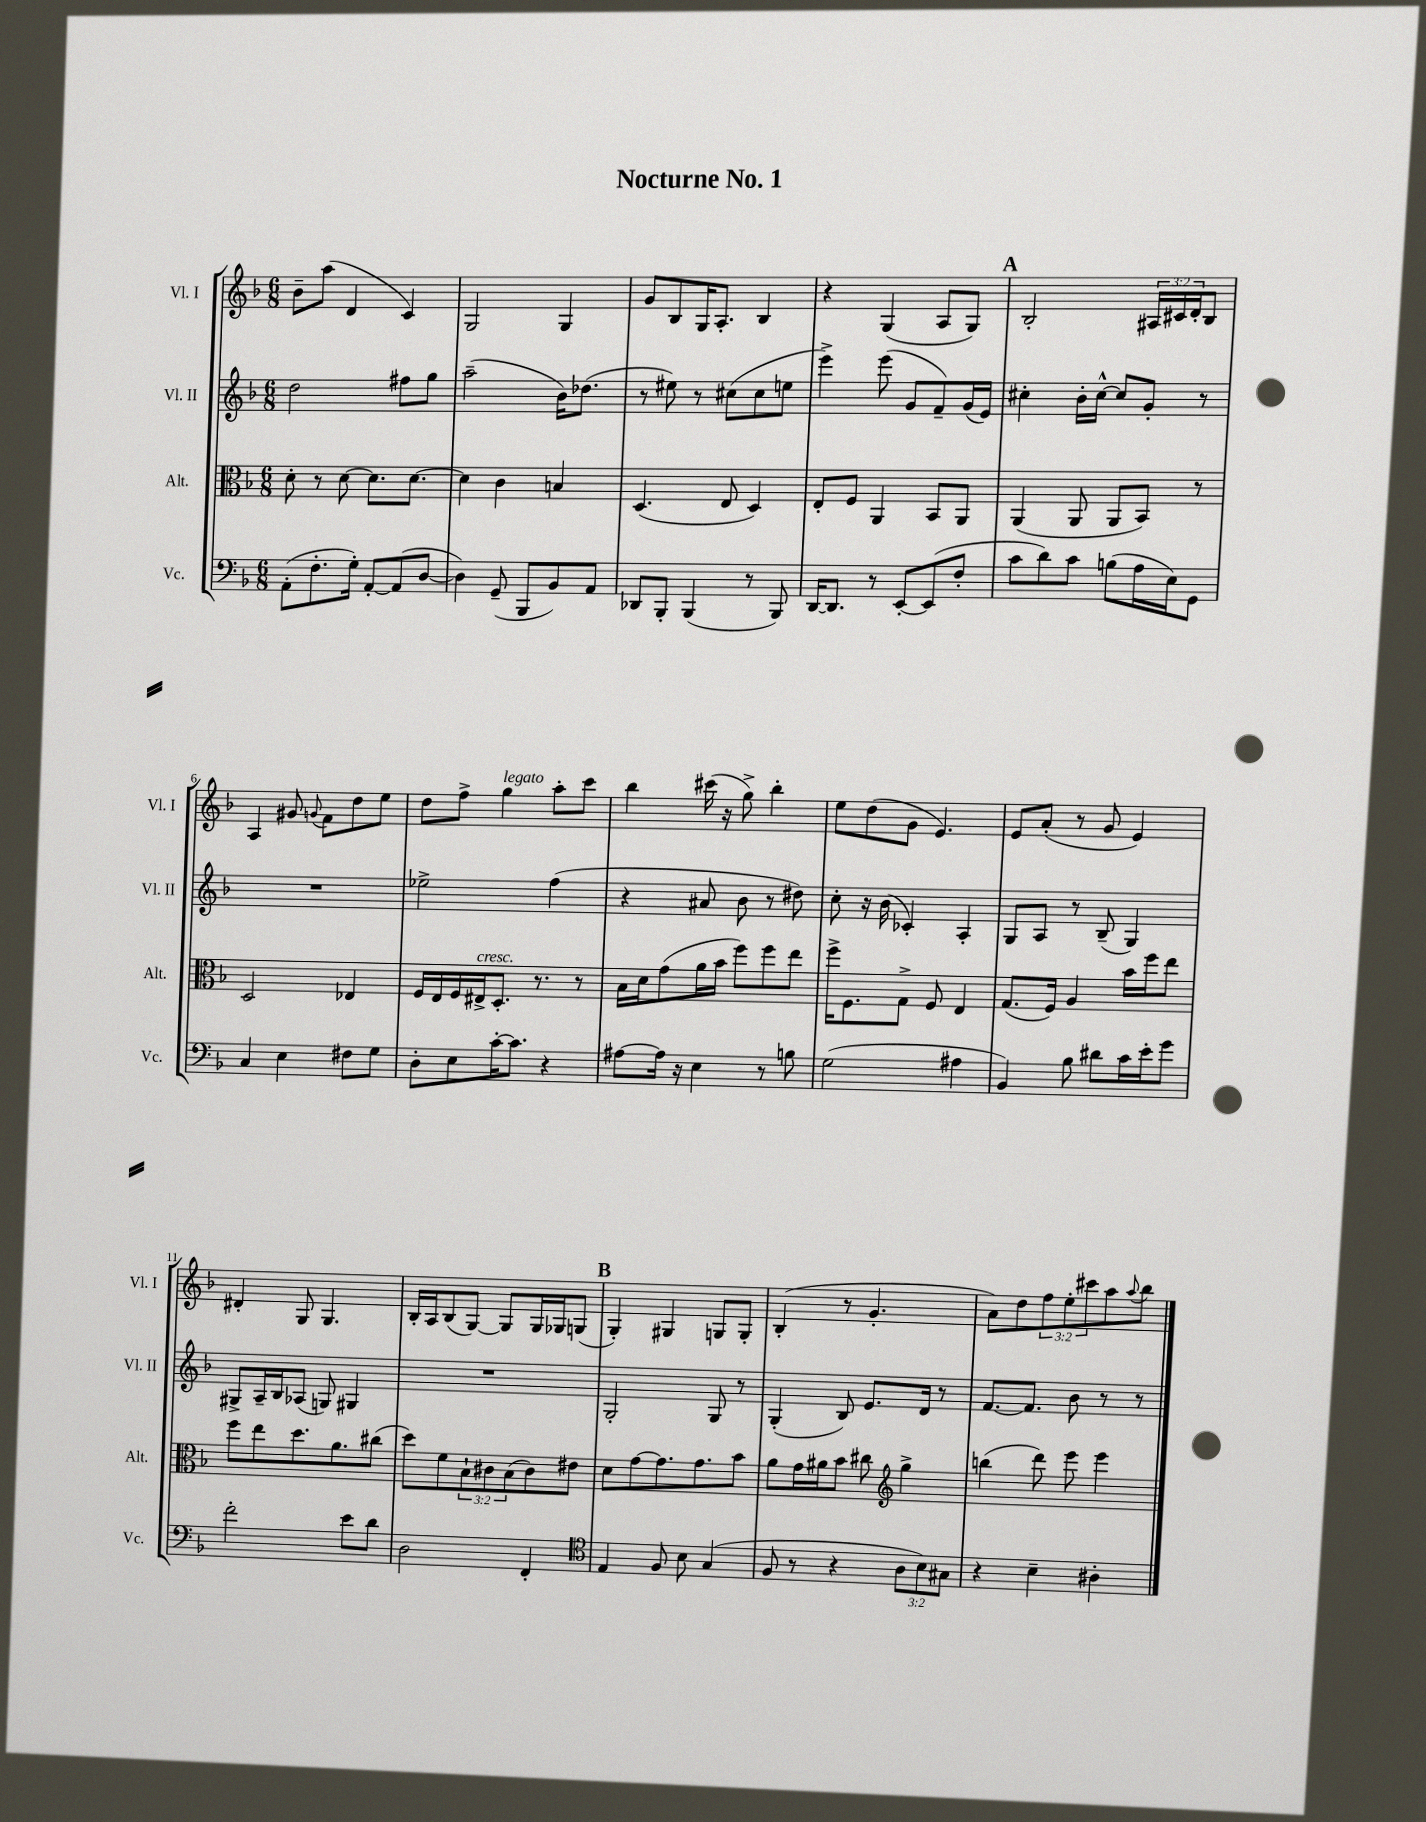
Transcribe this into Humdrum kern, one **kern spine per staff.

**kern	**kern	**kern	**kern
*part4	*part3	*part2	*part1
*staff4	*staff3	*staff2	*staff1
*I"Vc.	*I"Alt.	*I"Vl. II	*I"Vl. I
*I'Vc.	*I'Alt.	*I'Vl. II	*I'Vl. I
*clefF4	*clefC3	*clefG2	*clefG2
*k[b-]	*k[b-]	*k[b-]	*k[b-]
*M6/8	*M6/8	*M6/8	*M6/8
=1	=1	=1	=1
(8AA'\L	8d'\	2dd\	8b-~\L
8.F'\	8r	.	(8aa\J
.	[8d\	.	4d/
16G'\Jk)	.	.	.
[8AA'/L	8.d\L]	.	.
(8AA/]	.	8ff#X\L	4c/)
.	[8.d\J	.	.
[8D/J	.	8gg\J	.
=2	=2	=2	=2
4D\])	4d\]	(2aa~\	2G/
(8GG~/	4c\	.	.
8BBB-/L	.	.	.
8BB-/)	4Bn/	16b-\KL)	4G/
.	.	(8.dd-X\J	.
8AA/J	.	.	.
=3	=3	=3	=3
8DD-X/L	(4.D/	8r	8g/L
8BBB-'/J	.	8ee#X\)	8B-/
(4BBB-/	.	8r	16G/K
.	.	.	8.A'/J
.	8E/	(8cc#X\L	.
8r	4D/)	8cc#\	4B-/
8BBB-/)	.	8een\J	.
=4	=4	=4	=4
[16DD/KL	8E'/L	4eee^\)	4r
8.DD/J]	.	.	.
.	8F/J	.	.
8r	4AA/	(8eee\	(4G/
[8EE'/L	.	8g/L	.
(8EE/]	8BB-/L	8f~/)	8A/L
8F'/J	8AA/J	(16g/L	8G/J)
.	.	16e/JJ)	.
!!LO:REH:place=s1:t=A
=5	=5	=5	=5
8c\L	(4AA/	4cc#X'\	2B-'/
8d\)	.	.	.
8c\J	8AA/	16b-'\LL	.
.	.	[16cc#^^\JJ	.
(8Bn\L	8AA/L	8cc#/L]	.
16A\L	8BB-/J)	8g'/J	24A#X/LL
.	.	.	24c#X/
16E\J)	.	.	.
.	.	.	24d'/J
8GG\J	8r	8r	8B-/J
!!LO:LB:g=z
=6	=6	=6	=6
4C/	2D/	2.r	4A/
4E\	.	.	8g#X/
.	.	.	8qqgn/
.	.	.	8f\L
8F#X\L	4E-X/	.	8dd\
8G\J	.	.	8ee\J
=7	=7	=7	=7
8D'\L	16F/LL	2ee-X^\	8dd\L
.	16E/	.	.
8E\	16F/	.	8ff^\J
!	!LO:TX:a:i:t=cresc.	!	!
.	16E#X^/J	.	.
!	!	!	!LO:TX:a:i:t=legato
[16c'\K	8.D'/J	.	4gg\
8.c\J]	.	.	.
.	8.r	.	.
4r	.	(4ff\	8aa'\L
.	8r	.	8ccc\J
=8	=8	=8	=8
[8A#X\L	16B-\LL	4r	4bb-\
.	16d\J	.	.
16A#\Jk]	(8g\	.	.
16r	.	.	.
4E\	16a\L	8a#X/	(16ccc#X\
.	16b-\JJ	.	16r
.	8ff\L)	8b-\	8gg^\)
8r	8ff\	8r	4bb-'\
8Bn\	8ee\J	8dd#X\)	.
=9	=9	=9	=9
(2G\	16ff^\KL	8cc'\	8ee\L
.	8.F\	.	.
.	.	16r	(8dd\
.	.	(16b-\	.
.	8G^\J	4c-X'/)	8g\J
.	8F/	.	4.e/)
4A#X\	4E/	4A'/	.
=10	=10	=10	=10
4BB-/)	(8.G/L	8G/L	8e/L
.	.	8A/J	(8a'/J
.	16F/Jk)	.	.
8B-\	4A/	8r	8r
8d#X\L	.	(8B-~/	8g/
16c\L	16b-\LL	4G/)	4e/)
16e'\J	16ff\J	.	.
8g\J	8ee\J	.	.
!!LO:LB:g=z
=11	=11	=11	=11
2f'\	8ff\L	8G#X^/L	4d#X'/
.	8ee\	16A~/L	.
.	.	16B-/J	.
.	8.dd\	(8A-X/J	8G/
.	.	8Gn/)	4.G/
.	8.a\	.	.
8e\L	.	4G#X/	.
8d\J	(8cc#X\J	.	.
=12	=12	=12	=12
2D\	8dd\L)	2.r	16B-'/LL
.	.	.	16A/J
.	8f\	.	(8B-/
.	12B-`\	.	[8G/J)
.	12c#X\	.	.
.	.	.	8G/L]
.	(12B-\	.	.
4FF'/	8c#\)	.	16G/L
.	.	.	16G-X/J
.	8e#X\J	.	(8Gn/J
!!LO:REH:place=s1:t=B
=13	=13	=13	=13
*clefC4	*	*	*
4E/	8d\L	2G'/	4G'/)
.	[8g\	.	.
8F/	8.g\]	.	4G#X/
8B-\	.	.	.
.	8.g\	.	.
(4G/	.	8G/	8Gn/L
.	8b-\J	8r	8G'/J
=14	=14	=14	=14
8F/	8a\L	(4G'/	(4B-'/
8r	16g\L	.	.
.	16a#X\J	.	.
4r	8b-\J	8B-/)	8r
.	8cc#X\	8.e/L	4.g'/
*	*clefG2	*	*
12A\L	4gg^\	.	.
.	.	16d/Jk	.
12B-\)	.	.	.
.	.	8r	.
12G#X\J	.	.	.
=15	=15	=15	=15
4r	(4bbn\	[8.f/L	8a\L)
.	.	.	8dd\
.	.	8.f/J]	.
4B-~\	8ddd\)	.	12ff\
.	.	.	12ee'\
.	8eee\	8b-\	.
.	.	.	12ccc#X\
4A#X'\	4eee\	8r	8aa\
.	.	.	8qqaa/
.	.	8r	8bb-\J
==	==	==	==
*-	*-	*-	*-
